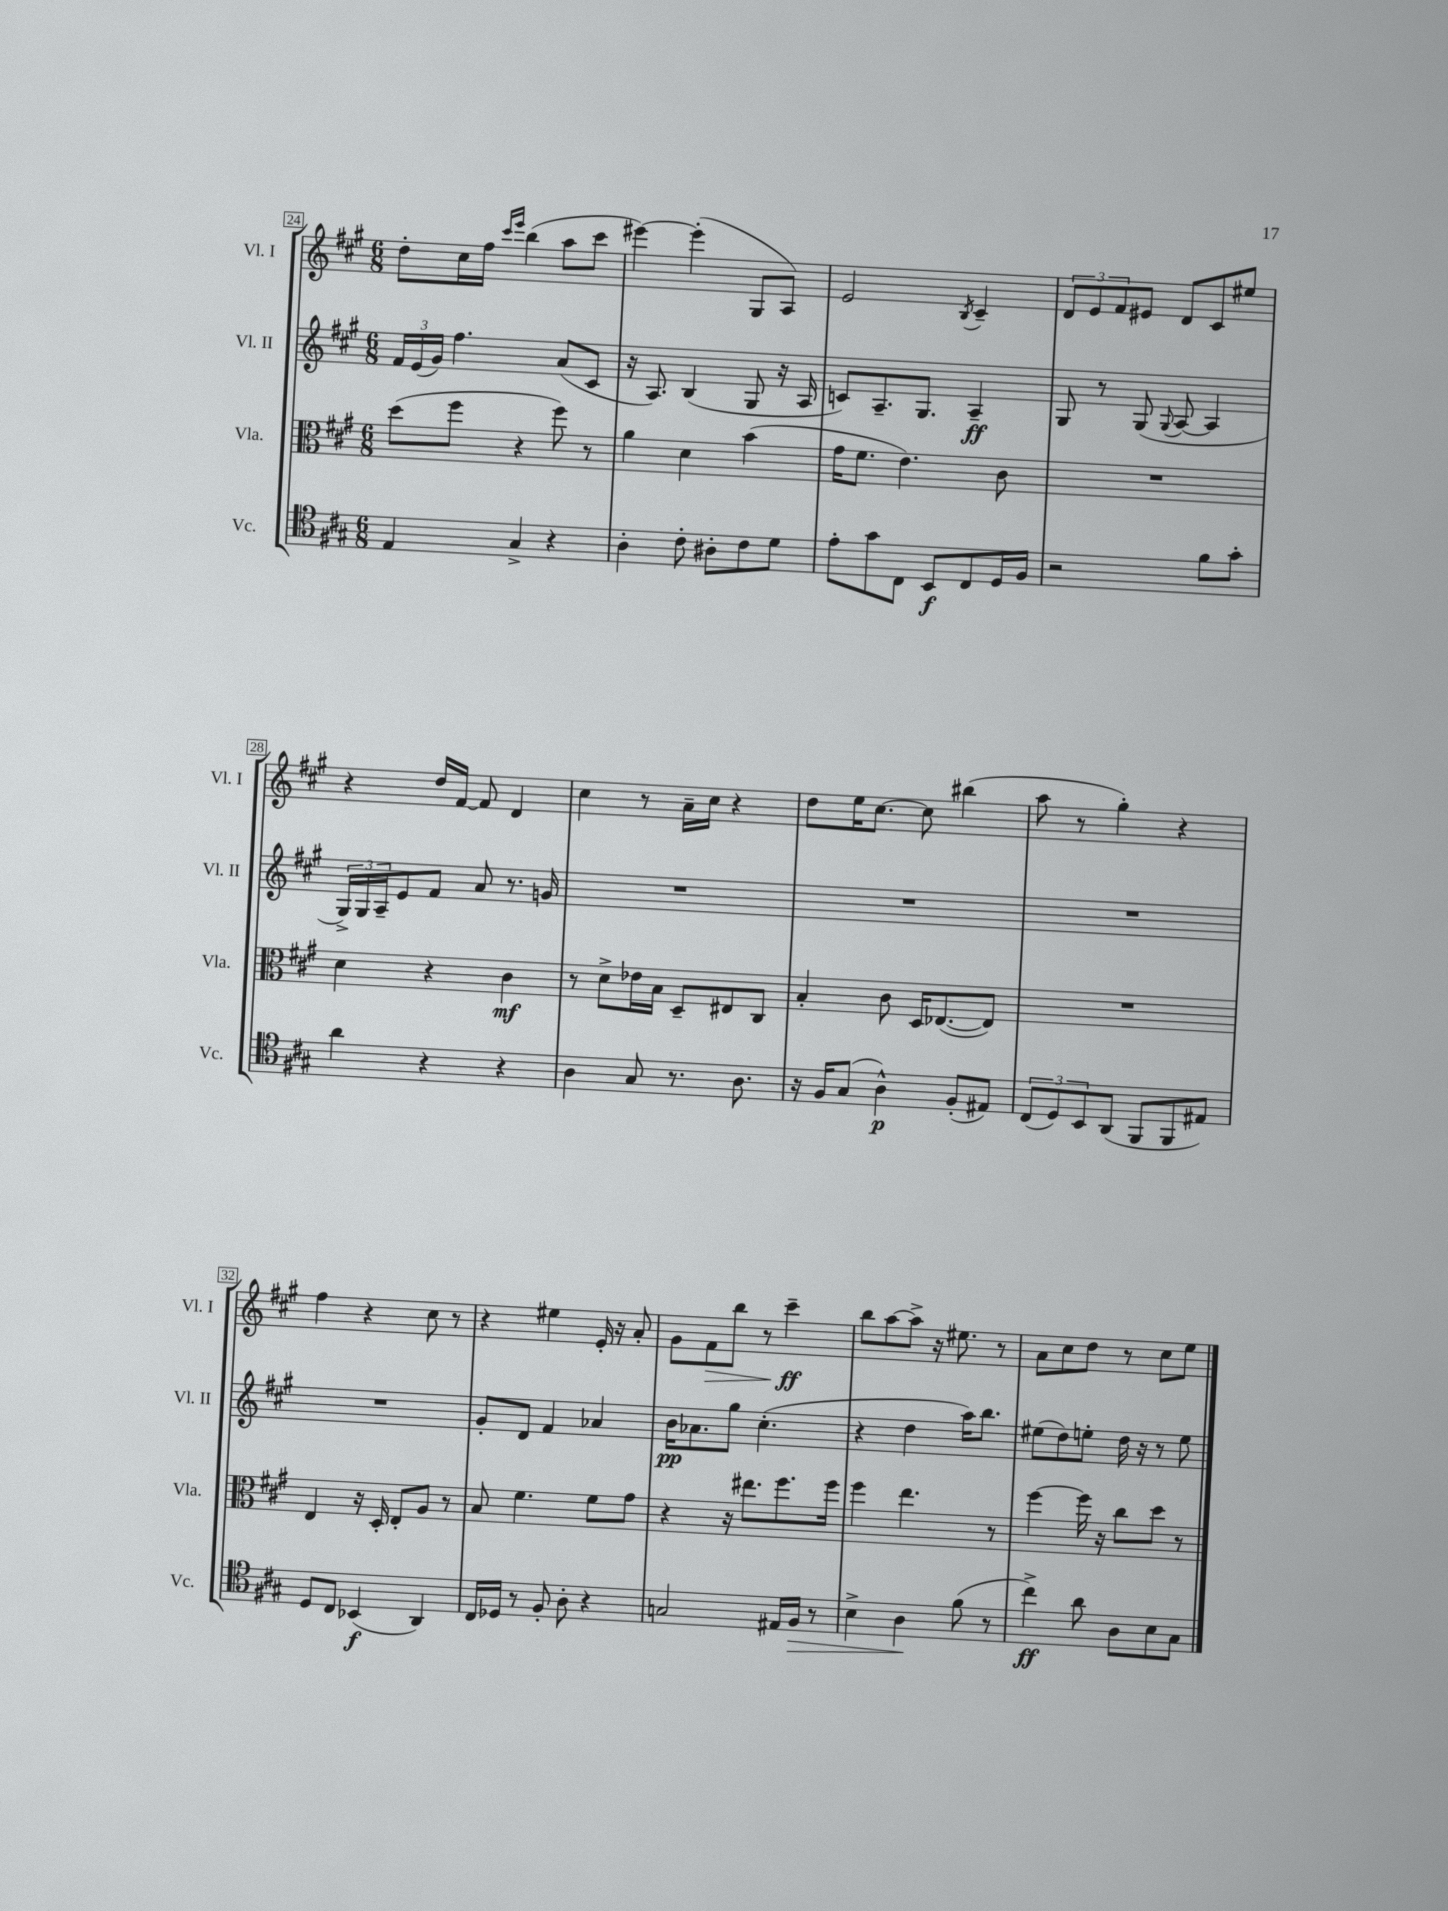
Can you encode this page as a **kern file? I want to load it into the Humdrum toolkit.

**kern	**kern	**kern	**kern
*staff4	*staff3	*staff2	*staff1
*clefC4	*clefC3	*clefG2	*clefG2
*k[f#c#g#]	*k[f#c#g#]	*k[f#c#g#]	*k[f#c#g#]
*M6/8	*M6/8	*M6/8	*M6/8
4E	(8dd	24f#	8dd'
.	.	(24e	.
.	.	24g#)	.
.	8ff#	4.ff#	16cc#
.	.	.	16ff#
.	.	.	16qqccc#
.	.	.	16qqeee
4G#^	4r	.	(4bb
4r	8ff#)	(8a	8aa
.	8r	8c#	8ccc#
=	=	=	=
4A'	4a	16r	[4eee#)
.	.	8.A)	.
8c#'	4d	(4B	(4eee#']
8A#'	.	.	.
8c#	(4b	8G#	8G#
8d	.	16r	8A)
.	.	16A	.
=	=	=	=
8e'	16g#	8c)	2e
.	8.f#	.	.
8g#	.	8.A~	.
8C#	4.e)	.	.
.	.	8.G#	.
8BB	.	.	.
.	.	.	8qB
8C#	.	4A~	4c#~
16D	8c#	.	.
16F#	.	.	.
=	=	=	=
2r	2.r	8G#	12d
.	.	.	12e
.	.	8r	.
.	.	.	12f#
.	.	(8G#	8e#
.	.	8qqG#	.
.	.	[8A	8d
8f#	.	4A]	8c#
8g#'	.	.	8ee#
=	=	=	=
4a	4d	24G#^)	4r
.	.	24G#	.
.	.	24A~	.
.	.	8e	.
4r	4r	8f#	16dd
.	.	.	[16f#
.	.	8a	8f#]
4r	4c#	8.r	4d
.	.	16g	.
=	=	=	=
4A	8r	2.r	4cc#
.	8d^	.	.
8G#	16e-	.	8r
.	16B	.	.
8.r	8D~	.	16a~
.	.	.	16cc#
.	8E#	.	4r
8.A	.	.	.
.	8C#	.	.
=	=	=	=
16r	4B'	2.r	8dd
16F#	.	.	.
(8G#	.	.	16ee
.	.	.	[8.cc#
4A^^)	8c#	.	.
.	16D	.	8cc#]
.	([8.E-	.	.
(8F#'	.	.	(4bb#
8E#)	8E-])	.	.
=	=	=	=
(12C#	2.r	2.r	8aa
12D)	.	.	.
.	.	.	8r
12BB	.	.	.
(8AA	.	.	4gg#')
8FF#	.	.	.
8FF#	.	.	4r
8E#)	.	.	.
=	=	=	=
8D	4E	2.r	4ff#
8C#	.	.	.
(4BB-	16r	.	4r
.	16D'	.	.
.	8E'	.	.
4AA)	8A	.	8cc#
.	8r	.	8r
=	=	=	=
16C#	8B	8g#'	4r
16D-	.	.	.
8r	4.f#	8d	.
8F#'	.	4f#	4ee#
8A'	.	.	.
4r	8f#	4a-	16e'
.	.	.	16r
.	8g#	.	8a'
=	=	=	=
2G	4r	16b	8g#
.	.	8.a-	.
.	.	.	8f#
.	16r	8gg#	8bb
.	8.ee#	.	.
.	.	(4.cc#'	8r
16E#	8.ff#	.	4ccc#~
16F#	.	.	.
8r	.	.	.
.	16ff#	.	.
=	=	=	=
4B^	4ff#	4r	8bb
.	.	.	[8aa
4A	4.ee	4dd	8aa^]
.	.	.	16r
.	.	.	8.ee#
(8f#	.	16aa)	.
.	.	8.bb	.
8r	8r	.	8r
=	=	=	=
4cc#^)	[4ff#	(8ee#	8a
.	.	8dd)	8cc#
8a	16ff#]	8ee'	8dd
.	16r	.	.
8A	8cc#	16dd	8r
.	.	16r	.
8B	8dd	8r	8cc#
8G#	8r	8ee	8ee
==	==	==	==
*-	*-	*-	*-
